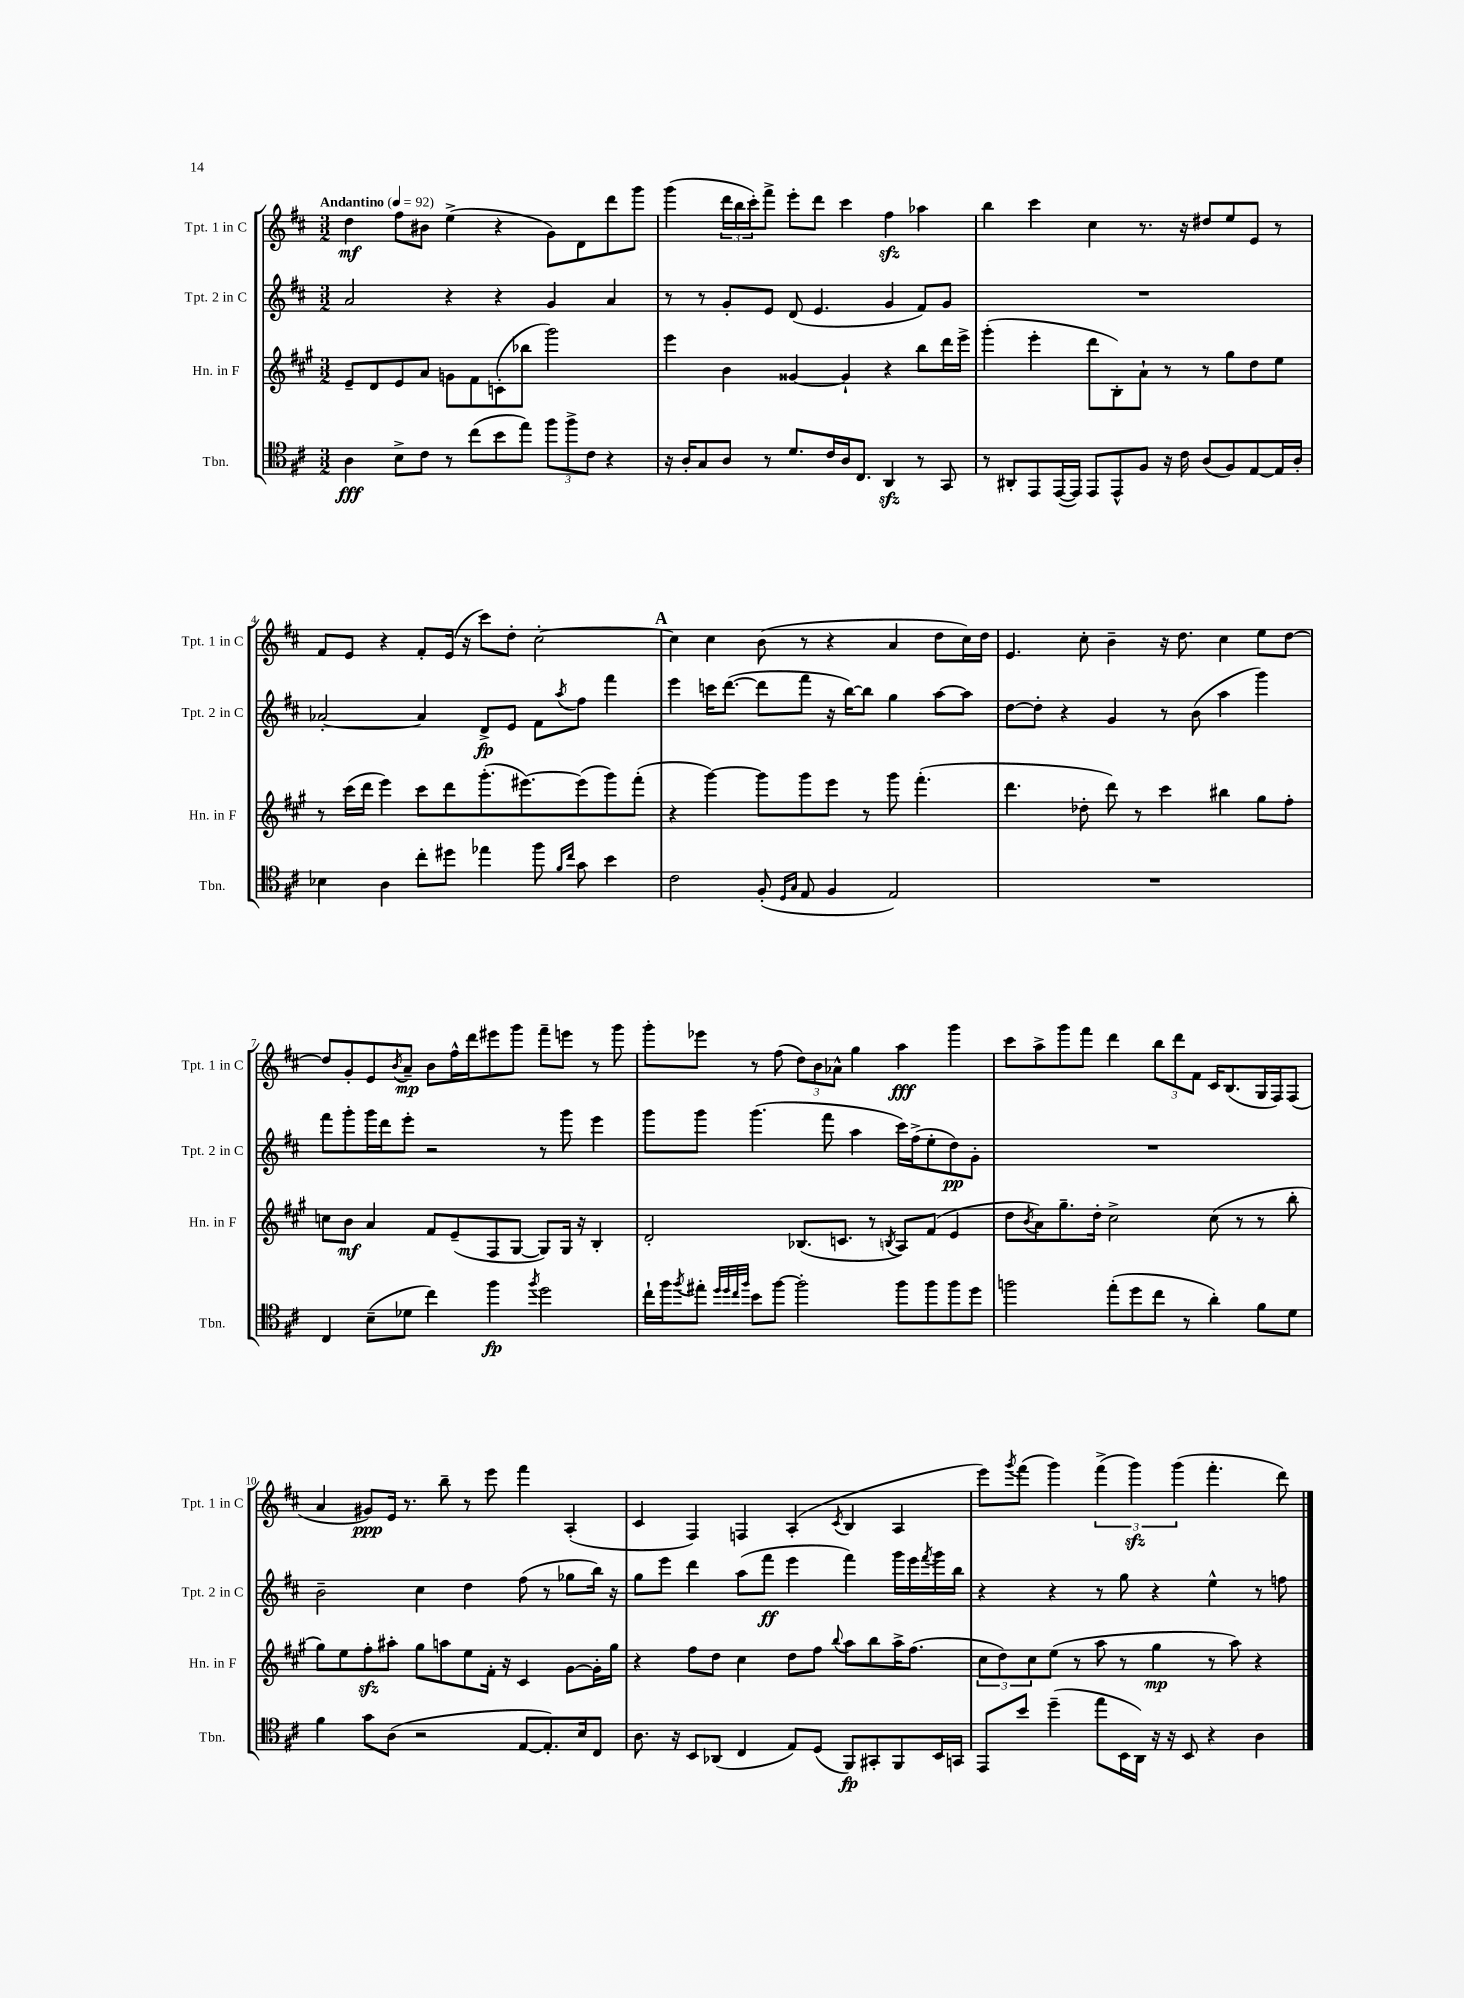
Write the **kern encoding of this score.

**kern	**dynam	**kern	**dynam	**kern	**dynam	**kern	**dynam
*part4	*part4	*part3	*part3	*part2	*part2	*part1	*part1
*staff4	*staff4	*staff3	*staff3	*staff2	*staff2	*staff1	*staff1
*I"Tbn.	*	*I"Hn. in F	*	*I"Tpt. 2 in C	*	*I"Tpt. 1 in C	*
*I'Tbn.	*	*I'Hn. in F	*	*I'Tpt. 2 in C	*	*I'Tpt. 1 in C	*
*clefC4	*	*clefG2	*	*clefG2	*	*clefG2	*
*k[f#c#]	*	*k[f#c#g#]	*	*k[f#c#]	*	*k[f#c#]	*
*M3/2	*	*M3/2	*	*M3/2	*	*M3/2	*
*MM92	*	*MM92	*	*MM92	*	*MM92	*
=1	=1	=1	=1	=1	=1	=1	=1
!	!	!	!	!	!	!LO:TX:a:B:t=Andantino	!
4A\	fff	8e~/L	.	2a/	.	4dd\	mf
.	.	8d/	.	.	.	.	.
8B^\L	.	8e/	.	.	.	8ff#\L	.
8c#\J	.	8a/J	.	.	.	8b#X\J	.
8r	.	8gn\L	.	4r	.	(4ee^\	.
(8cc#\L	.	8f#\	.	.	.	.	.
8b\	.	(8cn'\	.	4r	.	4r	.
8ee\J)	.	8bb-X\J	.	.	.	.	.
12ff#\L	.	2ggg#\)	.	4g/	.	8g\L)	.
12ff#^\	.	.	.	.	.	.	.
.	.	.	.	.	.	8d\	.
12c#\J	.	.	.	.	.	.	.
4r	.	.	.	4a/	.	8ddd\	.
.	.	.	.	.	.	8ggg\J	.
=2	=2	=2	=2	=2	=2	=2	=2
16r	.	4eee\	.	8r	.	(4ggg\	.
16A'/KL	.	.	.	.	.	.	.
8G/	.	.	.	8r	.	.	.
8A/J	.	4b\	.	8g'/L	.	24ddd\LL	.
.	.	.	.	.	.	24bb\	.
.	.	.	.	.	.	24ccc#'\J)	.
8r	.	.	.	8e/J	.	8fff#^\J	.
8.d/L	.	[4g##X/	.	(8d/	.	8eee'\L	.
.	.	.	.	4.e/	.	8ddd\J	.
16c#/L	.	.	.	.	.	.	.
16A/J	.	4g##`/]	.	.	.	4ccc#\	.
8.C#/J	.	.	.	.	.	.	.
4AAzz/	.	4r	.	4g/	.	4ff#zz\	.
8r	.	8bb\L	.	8f#/L)	.	4aa-X\	.
8GG/	.	16ddd\L	.	8g/J	.	.	.
.	.	16eee^\JJ	.	.	.	.	.
=3	=3	=3	=3	=3	=3	=3	=3
8r	.	(4ggg#'\	.	1.r	.	4bb\	.
8AA#X'/L	.	.	.	.	.	.	.
8EE/	.	4eee'\	.	.	.	4ccc#\	.
([16EE/L	.	.	.	.	.	.	.
16EE/JJ])	.	.	.	.	.	.	.
8EE/L	.	8ddd\L	.	.	.	4cc#\	.
8EE^^/	.	8B'\)	.	.	.	.	.
8F#/J	.	8a`\J	.	.	.	8.r	.
16r	.	8r	.	.	.	.	.
16c#\	.	.	.	.	.	16r	.
(8A/L	.	8r	.	.	.	8dd#X/L	.
8F#/)	.	8gg#\L	.	.	.	8ee/	.
[8E/	.	8dd\	.	.	.	8e/J	.
16E/L]	.	8ee\J	.	.	.	8r	.
16A'/JJ	.	.	.	.	.	.	.
!!LO:LB:g=z
=4	=4	=4	=4	=4	=4	=4	=4
4B-X\	.	8r	.	[2a-X'/	.	8f#/L	.
.	.	(16ccc#\LL	.	.	.	8e/J	.
.	.	16ddd\JJ	.	.	.	.	.
4A\	.	4eee\)	.	.	.	4r	.
8cc#'\L	.	8ccc#\L	.	4a-/]	.	8f#'/L	.
8dd#X\J	.	8ddd\	.	.	.	(16e/Jk	.
.	.	.	.	.	.	16r	.
4ee-X\	.	(8.ggg#'\	.	8d^/L	fp	8ccc#\L)	.
.	.	.	.	8e/J	.	8dd'\J	.
.	.	[8.eee#X\)	.	.	.	.	.
8ff#\	.	.	.	8f#\L	.	[2cc#'\	.
16qqf#/LL	.	.	.	.	.	.	.
16qqcc#/JJ	.	.	.	8qaa/	.	.	.
8g\	.	(8eee#\]	.	8ff#\J	.	.	.
4b\	.	8ggg#\)	.	4fff#\	.	.	.
.	.	(8fff#'\J	.	.	.	.	.
!!LO:REH:place=s1:t=A
=5	=5	=5	=5	=5	=5	=5	=5
2c#\	.	4r	.	4eee\	.	4cc#\]	.
.	.	[4ggg#\)	.	16cccn\KL	.	4cc#\	.
.	.	.	.	([8.ddd\J	.	.	.
(8F#'/	.	8ggg#\L]	.	8ddd\L]	.	(8b\	.
16qqD/LL	.	.	.	.	.	.	.
16qqG/JJ	.	.	.	.	.	.	.
8E/	.	8ggg#\	.	8fff#\J	.	8r	.
4F#/	.	8eee\J	.	16r	.	4r	.
.	.	.	.	[16bb\KL)	.	.	.
.	.	8r	.	8bb\J]	.	.	.
2E/)	.	8ggg#\	.	4gg\	.	4a/	.
.	.	(4.fff#'\	.	.	.	.	.
.	.	.	.	[8aa\L	.	8dd\L	.
.	.	.	.	8aa\J]	.	16cc#\L)	.
.	.	.	.	.	.	16dd\JJ	.
=6	=6	=6	=6	=6	=6	=6	=6
1.r	.	4.ddd\	.	[8dd\L	.	4.e/	.
.	.	.	.	8dd'\J]	.	.	.
.	.	.	.	4r	.	.	.
.	.	8dd-X'\	.	.	.	8cc#'\	.
.	.	8ddd\)	.	4g/	.	4b~\	.
.	.	8r	.	.	.	.	.
.	.	4ccc#\	.	8r	.	16r	.
.	.	.	.	.	.	8.dd\	.
.	.	.	.	(8b\	.	.	.
.	.	4bb#X\	.	4aa\	.	4cc#\	.
.	.	8gg#\L	.	4ggg\)	.	8ee\L	.
.	.	8ff#'\J	.	.	.	[8dd\J	.
!!LO:LB:g=z
=7	=7	=7	=7	=7	=7	=7	=7
4C#/	.	8ccn\L	.	8fff#\L	.	8dd/L]	.
.	.	8b\J	mf	8ggg'\	.	8g'/	.
(8B~\L	.	4a/	.	16ggg\L	.	8e/	.
.	.	.	.	16ddd\J	.	.	.
.	.	.	.	.	.	8qb/	.
8d-X\J	.	.	.	8eee'\J	.	8a~/J	mp
4cc#\)	.	8f#/L	.	2r	.	8b\L	.
.	.	(8e~/	.	.	.	16ff#^^\L	.
.	.	.	.	.	.	16ddd\J	.
4ff#\	fp	8F#/	.	.	.	8eee#X\	.
.	.	[8G#/J	.	.	.	8ggg\J	.
8qff#/	.	.	.	.	.	.	.
2dd\	.	8G#/L])	.	8r	.	8fff#~\L	.
.	.	16G#/Jk	.	8ggg\	.	8eeen\J	.
.	.	16r	.	.	.	.	.
.	.	4B'/	.	4eee\	.	8r	.
.	.	.	.	.	.	8ggg\	.
=8	=8	=8	=8	=8	=8	=8	=8
16cc#`\LL	.	2d'/	.	8ggg\L	.	8ggg'\L	.
16ff#\J	.	.	.	.	.	.	.
8qff#/	.	.	.	.	.	.	.
8ee#X'\J	.	.	.	8ggg\J	.	8eee-X\J	.
32qqdd/LLL	.	.	.	.	.	.	.
32qqdd/	.	.	.	.	.	.	.
32qqcc#/	.	.	.	.	.	.	.
32qqff#/JJJ	.	.	.	.	.	.	.
8b\L	.	.	.	(4.ggg\	.	8r	.
[8ff#\J	.	.	.	.	.	(8ff#\	.
2ff#'\]	.	(8.B-X/L	.	.	.	12dd\L)	.
.	.	.	.	.	.	12b\	.
.	.	.	.	8fff#\	.	.	.
.	.	.	.	.	.	12a-X^^\J	.
.	.	8.cn/J	.	.	.	.	.
.	.	.	.	4aa\	.	4gg\	.
.	.	8r	.	.	.	.	.
.	.	8qBn/	.	.	.	.	.
8ff#\L	.	8A/L)	.	16ccc#\LL)	.	4aa\	fff
.	.	.	.	(16ff#^\J	.	.	.
8ff#\	.	(8f#/J	.	8ee'\	.	.	.
8ff#\	.	4e/	.	8dd\)	pp	4ggg\	.
8dd\J	.	.	.	8g'\J	.	.	.
=9	=9	=9	=9	=9	=9	=9	=9
2ffn\	.	8dd\L	.	1.r	.	8ccc#\L	.
.	.	8qb/	.	.	.	.	.
.	.	8a\)	.	.	.	8aa^\	.
.	.	8.gg#~\	.	.	.	8ggg\	.
.	.	.	.	.	.	8fff#\J	.
.	.	16dd'\Jk	.	.	.	.	.
(8ee'\L	.	2cc#^\	.	.	.	4ddd\	.
8dd\	.	.	.	.	.	.	.
8cc#\J	.	.	.	.	.	12bb\L	.
.	.	.	.	.	.	12ddd\	.
8r	.	.	.	.	.	.	.
.	.	.	.	.	.	12f#\J	.
4a'\)	.	(8cc#\	.	.	.	16c#/KL	.
.	.	.	.	.	.	(8.B/	.
.	.	8r	.	.	.	.	.
8f#\L	.	8r	.	.	.	16G/L	.
.	.	.	.	.	.	16F#/J)	.
8d\J	.	8bb'\	.	.	.	(8F#/J	.
!!LO:LB:g=z
=10	=10	=10	=10	=10	=10	=10	=10
4f#\	.	8gg#\L)	.	2b~\	.	4a/	.
.	.	8ee\	.	.	.	.	.
8g\L	.	8ff#zz'\	.	.	.	8g#X/L)	ppp
(8A\J	.	8aa#X'\J	.	.	.	16e/Jk	.
.	.	.	.	.	.	8.r	.
2r	.	8gg#\L	.	4cc#\	.	.	.
.	.	8aan\	.	.	.	8bb~\	.
.	.	8ee\	.	4dd\	.	8r	.
.	.	16f#'\Jk	.	.	.	8eee\	.
.	.	16r	.	.	.	.	.
[8E/L	.	4c#/	.	(8ff#\	.	4fff#\	.
8.E'/])	.	.	.	8r	.	.	.
.	.	[8g#\L	.	8gg-X\L	.	(4A'/	.
16B/k	.	.	.	.	.	.	.
8C#/J	.	16g#'\L]	.	16bb\Jk)	.	.	.
.	.	16gg#\JJ	.	16r	.	.	.
=11	=11	=11	=11	=11	=11	=11	=11
8.A\	.	4r	.	8gg\L	.	4c#/	.
.	.	.	.	8eee\J	.	.	.
16r	.	.	.	.	.	.	.
8BB/L	.	8ff#\L	.	4ddd\	.	4F#/)	.
(8AA-X/J	.	8dd\J	.	.	.	.	.
4C#/	.	4cc#\	.	(8aa\L	.	4Fn/	.
.	.	.	.	8fff#\J	ff	.	.
8E/L)	.	8dd\L	.	4eee\	.	(4A'/	.
(8D/J	.	8ff#\J	.	.	.	.	.
.	.	8qqbb/	.	.	.	8qc#/	.
8FF#/L)	fp	8aa\L	.	4fff#\)	.	4B/	.
8GG#X'/	.	8bb\	.	.	.	.	.
8FF#/	.	16aa^\K	.	16ggg\LL	.	4A/	.
.	.	(8.ff#\J	.	16eee\	.	.	.
.	.	.	.	8qfff#/	.	.	.
16BB/L	.	.	.	16ggg\	.	.	.
16GGn/JJ	.	.	.	16bb\JJ	.	.	.
=12	=12	=12	=12	=12	=12	=12	=12
8EE/L	.	12cc#\L	.	4r	.	8eee\L)	.
.	.	12dd\)	.	.	.	.	.
.	.	.	.	.	.	8qggg/	.
8b/J	.	.	.	.	.	(8fff#\J	.
.	.	12cc#\	.	.	.	.	.
(4dd~\	.	(8ee\J	.	4r	.	4ggg\)	.
.	.	8r	.	.	.	.	.
8ee\L	.	8aa\	.	8r	.	(6fff#^\	.
16BB\L	.	8r	.	8gg\	.	.	.
.	.	.	.	.	.	6gggzz\)	.
16AA\JJ)	.	.	.	.	.	.	.
16r	.	4gg#\	mp	4r	.	.	.
16r	.	.	.	.	.	.	.
.	.	.	.	.	.	(6ggg\	.
8BB/	.	.	.	.	.	.	.
4r	.	8r	.	4ee^^\	.	4.fff#'\	.
.	.	8aa\)	.	.	.	.	.
4A\	.	4r	.	8r	.	.	.
.	.	.	.	8ffn\	.	8ddd\)	.
==	==	==	==	==	==	==	==
*-	*-	*-	*-	*-	*-	*-	*-
